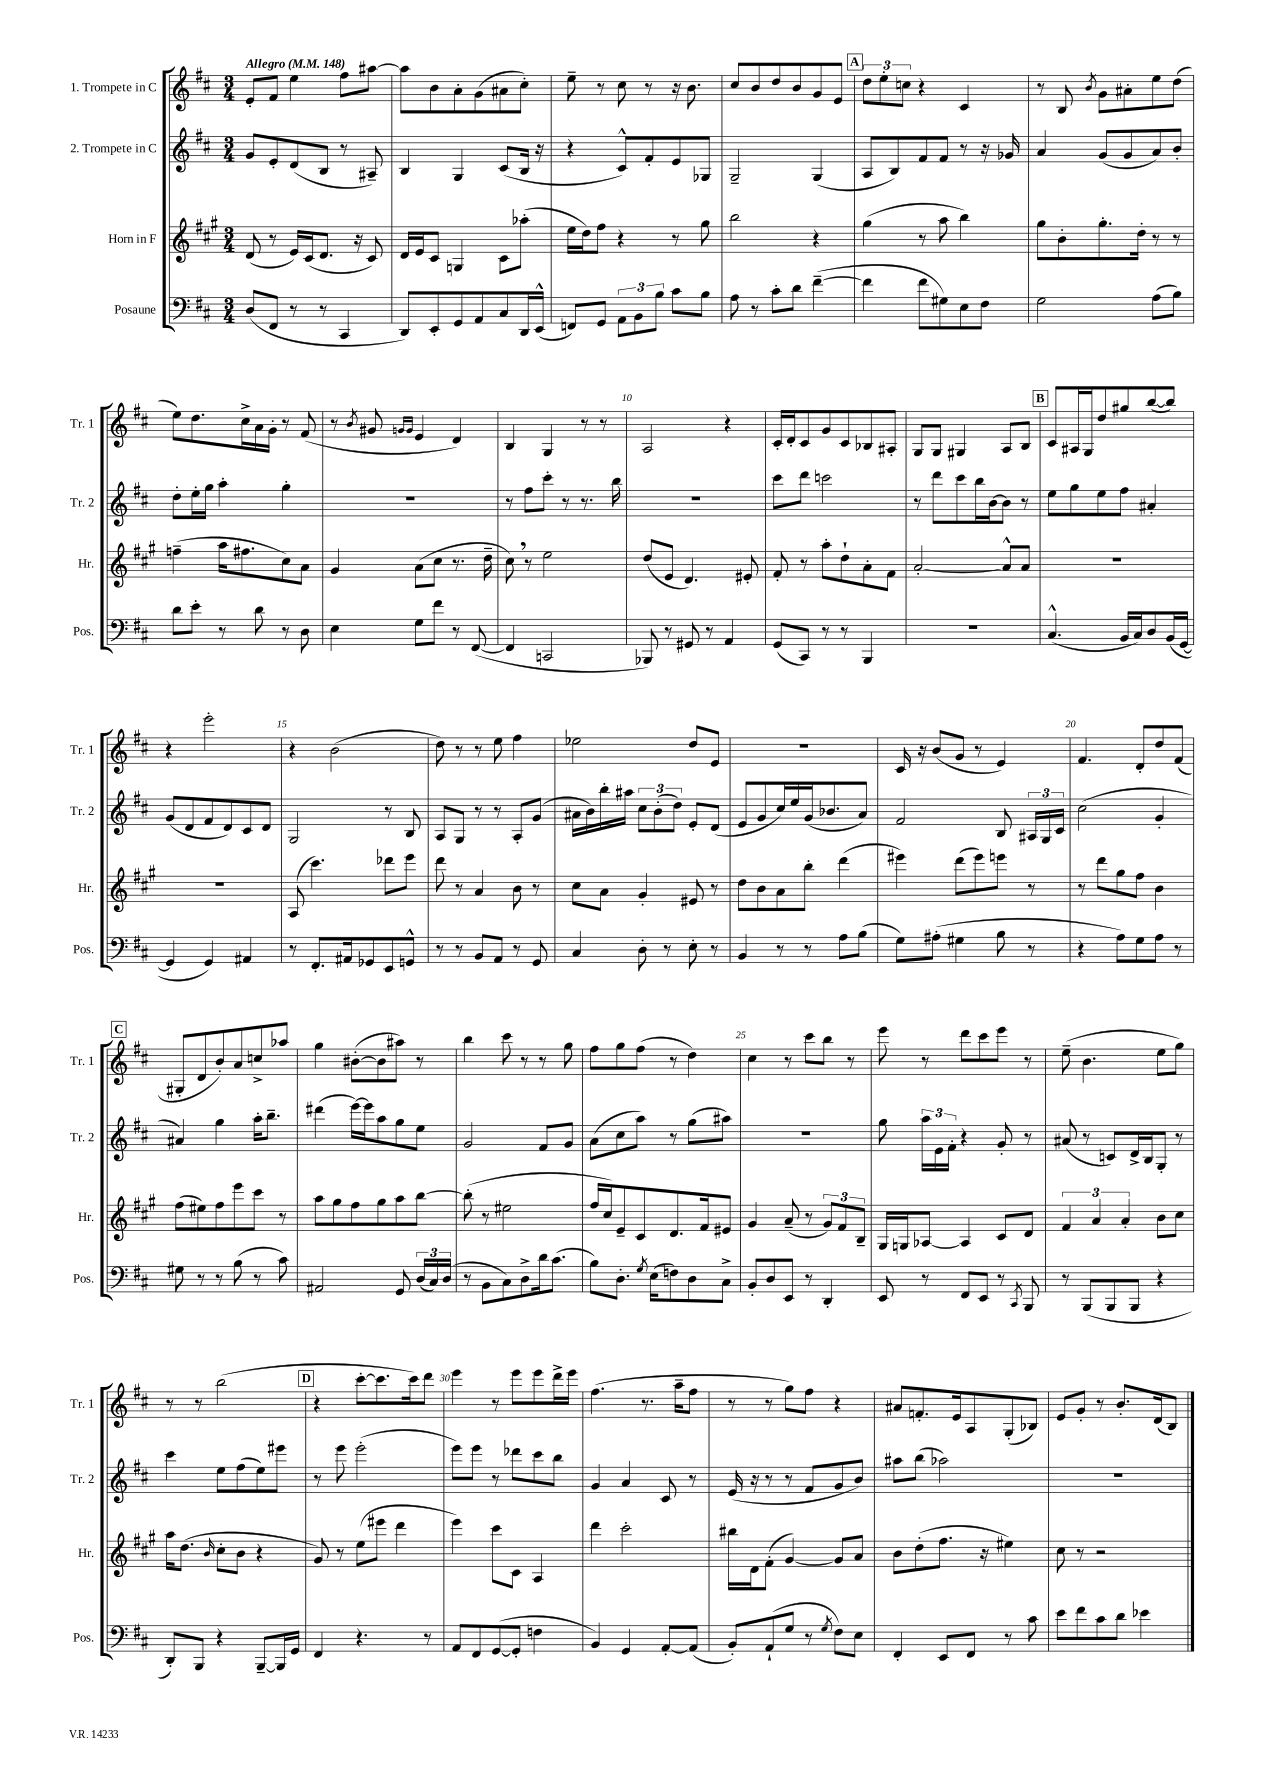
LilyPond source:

<<
\new StaffGroup <<
\new Staff = "s0" \with { instrumentName = "1. Trompete in C" shortInstrumentName = "Tr. 1" } {
    \clef treble \key d \major \numericTimeSignature \time 3/4 \tempo "Allegro" 4 = 148
    \autoBeamOff e'8[-. fis'8] e''4 fis''8[ ais''8]~ |
    ais''8[ b'8 a'8-. g'8( ais'8 cis''8]-.) |
    e''8-- r8 cis''8 r8 r16 b'8. |
    cis''8[ b'8 d''8 b'8 g'8 e'8] |
    \mark \markup { \box "A" } \tuplet 3/2 { d''8[ e''8-. c''8] } r4 cis'4 |
    r8 b8 \acciaccatura { b'8 } g'8[ ais'8-. e''8 d''8]( |
    e''8[) d''8. cis''16-> a'16 g'16]-. r8 fis'8( |
    r8 \acciaccatura { b'8 } gis'8 \grace { g'16[ g'16] } e'4 d'4) |
    b4 g4 r8 r8 |
    a2 r4 |
    cis'16[-. d'16-. cis'8 g'8 cis'8 bes8 ais8]-. |
    g8[ g8] gis4 a8[ b8] |
    \mark \markup { \box "B" } cis'8[ ais16 g16 d''8 gis''8 b''8~( b''8]) |
    r4 e'''2-. |
    r4 b'2( |
    d''8) r8 r8 e''8 fis''4 |
    ees''2 d''8[ e'8] |
    R2. |
    cis'16 r16 b'8[( g'8] r8 e'4) |
    fis'4. d'8[-. d''8 fis'8]( |
    \mark \markup { \box "C" } gis8[-. d'8 b'8-.) a'8 c''8-> aes''8] |
    g''4 bis'8[~-.( bis'8 ais''8]) r8 |
    b''4 cis'''8 r8 r8 g''8 |
    fis''8[ g''8 fis''8]( r8 d''4) |
    cis''4 r8 cis'''8[ b''8] r8 |
    e'''8 r8 d'''8[ cis'''8 e'''8] r8 |
    e''8--( b'4. e''8[ g''8]) |
    r8 r8 b''2( |
    \mark \markup { \box "D" } r4 cis'''8[~-. cis'''8. cis'''16) d'''8] |
    e'''4 r8 e'''8[ e'''8 d'''16-> e'''16] |
    fis''4.( r8. a''16[-- fis''8] |
    r8 r8 g''8[) fis''8] r4 |
    ais'8[ f'8.-. e'16 a8 g8-.( bes8]) |
    e'8[ g'8]-. r8 b'8.[-. d'16( b8]) \bar "|." |
}
\new Staff = "s1" \with { instrumentName = "2. Trompete in C" shortInstrumentName = "Tr. 2" } {
    \clef treble \key d \major \numericTimeSignature \time 3/4
    \autoBeamOff g'8[ e'8-. d'8( b8] r8 ais8--) |
    b4 g4 cis'8[( b16] r16 |
    r4 cis'8[-^) fis'8-. e'8 ges8] |
    g2-- g4( |
    \mark \markup { \box "A" } a8[ b8) fis'8 fis'8] r8 r16 ges'16 |
    a'4 g'8[( g'8 a'8) b'8]-. |
    d''8[-. e''16-. g''16] a''4-. g''4-. |
    R2. |
    r8 fis''8[ cis'''8]-. r8 r8. b''16 |
    R2. |
    cis'''8[ d'''8] c'''2 |
    r8 d'''8[ cis'''8 b''16 b'16~ b'8] r8 |
    \mark \markup { \box "B" } e''8[ g''8 e''8 fis''8] ais'4-. |
    g'8[( d'8 fis'8 d'8) cis'8 d'8] |
    g2 r8 b8 |
    a8[ g8] r8 r8 a8[-. g'8]( |
    ais'16[ b'16) b''16-. ais''16] \tuplet 3/2 { cis''8[ b'8-.( d''8]) } e'8[-. d'8]( |
    e'8[ g'8 cis''16) e''16 g'16( bes'8. a'8]) |
    fis'2 b8 \tuplet 3/2 { ais16[ g16 cis'16] } |
    cis''2( g'4-. |
    \mark \markup { \box "C" } ais'4) g''4 a''16[-. b''8.]-- |
    dis'''4( e'''16[~) e'''16 a''8 g''8 e''8] |
    g'2 fis'8[ g'8] |
    a'8[( cis''8 a''8]) r8 g''8[( ais''8]) |
    R2. |
    g''8 \tuplet 3/2 { a''16[ e'16 fis'16]-. } r4 g'8-. r8 |
    ais'8( r8 c'8[) d'16-> b16 g8]-. r8 |
    cis'''4 e''8[ fis''8( e''8) eis'''8] |
    \mark \markup { \box "D" } r8 e'''8 e'''2-.( |
    e'''8[) e'''8] r8 des'''8[ cis'''8 b''8] |
    g'4 a'4 cis'8 r8 |
    e'16( r16 r8 r8 fis'8[ g'8 b'8]) |
    ais''8[ b''8]( aes''2) |
    R2. \bar "|." |
}
\new Staff = "s2" \with { instrumentName = "Horn in F" shortInstrumentName = "Hr." } {
    \clef treble \key a \major \numericTimeSignature \time 3/4
    \autoBeamOff d'8( r8 e'16[) cis'16( d'8.] r16 cis'8) |
    d'16[ e'16 cis'8] g4 cis'8[ aes''8]-.( |
    e''16[ d''16) fis''8] r4 r8 gis''8 |
    b''2 r4 |
    \mark \markup { \box "A" } gis''4( r8 a''8 b''4) |
    gis''8[ b'8-. gis''8.-. d''16]-. r8 r8 |
    f''4--( a''16[ fis''8. cis''8) a'8] |
    gis'4 a'8[( cis''8] r8. d''16-- |
    cis''8) \breathe r8 e''2 |
    d''8[( e'8] d'4.) eis'8-. |
    fis'8-. r8 a''8[-. d''8-! a'8-. fis'8] |
    a'2~-. a'8[-^ a'8] |
    \mark \markup { \box "B" } R2. |
    R2. |
    a8( cis'''4.) des'''8[ e'''8] |
    d'''8 r8 a'4 b'8 r8 |
    cis''8[ a'8] gis'4-. eis'8 r8 |
    d''8[ b'8 a'8 b''8]-. d'''4( |
    eis'''4) d'''8[( eis'''8) e'''8] r8 |
    r8 d'''8[ gis''8 fis''8] b'4 |
    \mark \markup { \box "C" } fis''8[( eis''8) fis''8 e'''8 cis'''8] r8 |
    a''8[ gis''8 fis''8 gis''8 a''8 b''8]~ |
    b''8-.( r8 eis''2 |
    fis''16[ cis''16) e'8-- cis'8 d'8. fis'16 eis'8] |
    gis'4 a'8--( r8 \tuplet 3/2 { gis'8[) fis'8 b8]-- } |
    gis16[ g16 aes8]~ aes4 cis'8[ d'8] |
    \tuplet 3/2 { fis'4 a'4 a'4-. } b'8[ cis''8] |
    a''16[ d''8.]( \grace { b'16 } cis''8[-. b'8] r4 |
    \mark \markup { \box "D" } gis'8) r8 e''8[( eis'''8] d'''4 |
    e'''4) cis'''8[ cis'8] a4 |
    d'''4 cis'''2-. |
    bis''16[ d'16 fis'8]-.( gis'4~) gis'8[ a'8] |
    b'8[ d''8-.( fis''8.] r16 eis''4) |
    cis''8 r8 r2 \bar "|." |
}
\new Staff = "s3" \with { instrumentName = "Posaune" shortInstrumentName = "Pos." } {
    \clef bass \key d \major \numericTimeSignature \time 3/4
    \autoBeamOff d8[( fis,8] r8 r8 cis,4 |
    d,8[) e,8-. g,8 a,8 cis8 d,16 e,16]-^( |
    f,8[) g,8] \tuplet 3/2 { a,8[ b,8 b8] } cis'8[ b8] |
    a8 r8 cis'8[-. d'8] fis'4~--( |
    \mark \markup { \box "A" } fis'4 fis'8[ gis8) e8 fis8] |
    g2 a8[( b8]) |
    d'8[ e'8]-. r8 d'8 r8 d8 |
    e4 g8[ fis'8] r8 fis,8~( |
    fis,4 c,2 |
    bes,,8) r8 gis,8 r8 a,4 |
    g,8[( cis,8]) r8 r8 b,,4 |
    R2. |
    \mark \markup { \box "B" } cis4.-^( b,16[ cis16) d8 b,16( g,16]~ |
    g,4 g,4) ais,4 |
    r8 fis,8.[-. ais,16 ges,8 e,8 g,8]-^ |
    r8 r8 b,8[ a,8] r8 g,8 |
    cis4 d8-. r8 e8-. r8 |
    b,4 r8 r8 a8[ b8]( |
    g8[) ais8]-.( gis4 b8 r8 |
    r4 a8[) g8 a8] r8 |
    \mark \markup { \box "C" } gis8 r8 r8 b8( r8 cis'8) |
    ais,2 g,8 \tuplet 3/2 { d16[( cis16) d16]( } |
    r8 b,8[ cis8) d8-> d'16 cis'8.]( |
    b8[) d8.]-. \acciaccatura { g8 } e16[( f8) d8 cis8]-> |
    b,8[-. d8 e,8] r8 d,4-. |
    e,8 r8 fis,8[ e,8] r8 \acciaccatura { cis,8 } b,,8 |
    r8 b,,8[( b,,8 b,,8] r4 |
    d,8[-.) b,,8] r4 b,,8[~-- b,,16 g,16] |
    \mark \markup { \box "D" } fis,4 r4. r8 |
    a,8[ fis,8 g,8~( g,8]-. f4 |
    b,4) g,4 a,8[~-. a,8]( |
    b,8[-.) a,8-!( g8] r8 \acciaccatura { g8 } fis8[) e8] |
    fis,4-. e,8[ fis,8] r8 cis'8 |
    e'8[ fis'8 cis'8 d'8] ees'4 \bar "|." |
}
>>
>>
\layout { \context { \Score \override BarNumber.break-visibility = ##(#f #t #t) barNumberVisibility = #(every-nth-bar-number-visible 5) } }
